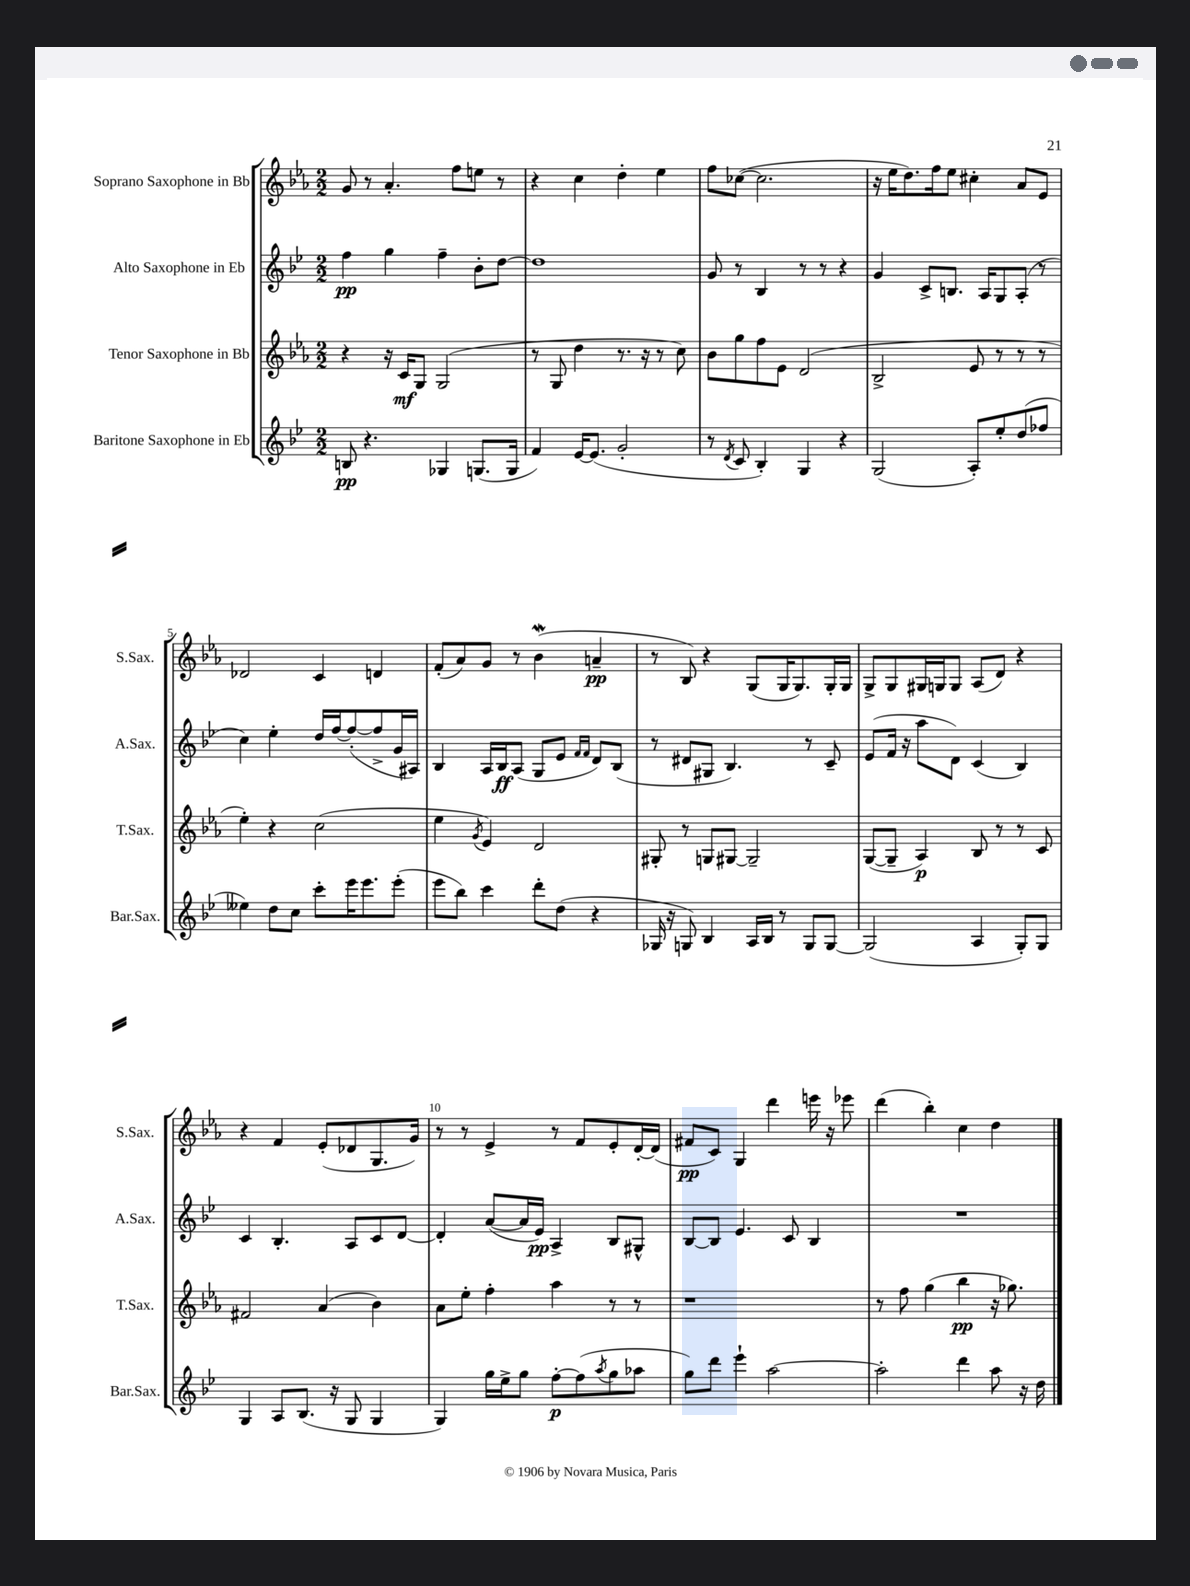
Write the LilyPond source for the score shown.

<<
\new StaffGroup <<
\new Staff = "s0" \with { instrumentName = "Soprano Saxophone in Bb" shortInstrumentName = "S.Sax." } {
    \clef treble \key ees \major \numericTimeSignature \time 2/2
    g'8 r8 aes'4.-. f''8 e''8 r8 |
    r4 c''4 d''4-. ees''4 |
    f''8 ces''8~( ces''2. |
    r16 ees''16 d''8.) f''16 ees''8 cis''4-. aes'8 ees'8 |
    des'2 c'4 d'4 |
    f'8-.( aes'8) g'8 r8 bes'4\mordent( a'4--\pp |
    r8 bes8) r4 g8( g16 g8.) g16-. g16 |
    g8-> g8 gis16 g16 g8 aes8( d'8) r4 |
    r4 f'4 ees'8-.( des'8 g8. g'16) |
    r8 r8 ees'4-> r8 f'8 ees'8-. d'16~-. d'16( |
    fis'8\pp c'8) g4 d'''4 e'''16 r16 ees'''8 |
    d'''4( bes''4-.) c''4 d''4 \bar "|." |
}
\new Staff = "s1" \with { instrumentName = "Alto Saxophone in Eb" shortInstrumentName = "A.Sax." } {
    \clef treble \key bes \major \numericTimeSignature \time 2/2
    f''4\pp g''4 f''4-- bes'8-. d''8~ |
    d''1 |
    g'8 r8 bes4 r8 r8 r4 |
    g'4 c'8-> b8. a16 g8 a8-.( r8 |
    c''4) ees''4-. d''16 f''16~ f''8~-.( f''8-> g'16 ais16) |
    bes4 a16 bes16\ff a8( g8 ees'8 \grace { f'16 f'16 } d'8) bes8( |
    r8 dis'8 gis8 bes4.) r8 c'8-- |
    ees'8( f'16 r16 a''8 d'8) c'4( bes4) |
    c'4 bes4.-. a8 c'8 d'8~ |
    d'4-. a'8~( a'16 ees'16\pp) a4-> bes8 gis8-^ |
    bes8~ bes8 ees'4. c'8 bes4 |
    R1 \bar "|." |
}
\new Staff = "s2" \with { instrumentName = "Tenor Saxophone in Bb" shortInstrumentName = "T.Sax." } {
    \clef treble \key ees \major \numericTimeSignature \time 2/2
    r4 r16 c'16\mf g8 g2( |
    r8 g8 d''4 r8. r16 r8 c''8) |
    bes'8 g''8 f''8 ees'8 d'2( |
    bes2-> ees'8 r8 r8 r8 |
    ees''4-.) r4 c''2( |
    ees''4 \acciaccatura { g'8 } ees'4) d'2 |
    gis8-. r8 g8 gis8~ gis2-- |
    g8~( g8-- aes4\p) bes8 r8 r8 c'8 |
    fis'2 aes'4( bes'4) |
    aes'8 ees''8-. f''4-. aes''4 r8 r8 |
    r1 |
    r8 f''8 g''4( bes''4\pp r16 ges''8.) \bar "|." |
}
\new Staff = "s3" \with { instrumentName = "Baritone Saxophone in Eb" shortInstrumentName = "Bar.Sax." } {
    \clef treble \key bes \major \numericTimeSignature \time 2/2
    b8\pp r4. ges4 g8.( g16 |
    f'4) ees'16~ ees'8.( g'2-. |
    r8 \acciaccatura { d'8 } c'8 bes4-.) g4 r4 |
    g2( a8-.) ees''8-. d''8( fes''8 |
    eeses''4) d''8 c''8 c'''8-. ees'''16 ees'''8. ees'''8-.( |
    ees'''8 bes''8) c'''4 d'''8-. d''8( r4 |
    ges16 r16 g8) bes4 a16 bes16 r8 g8 g8~ |
    g2( a4 g8-.) g8 |
    g4 a8 bes8.( r16 g8 g4 |
    g4) g''16 ees''16-> g''8 f''8~-.\p f''8( \acciaccatura { a''8 } g''8 aes''8 |
    g''8) d'''8 ees'''4-! a''2~ |
    a''2-. d'''4 a''8 r16 d''16 \bar "|." |
}
>>
>>
\layout { \context { \Score \override BarNumber.break-visibility = ##(#f #t #t) barNumberVisibility = #(every-nth-bar-number-visible 5) } }
